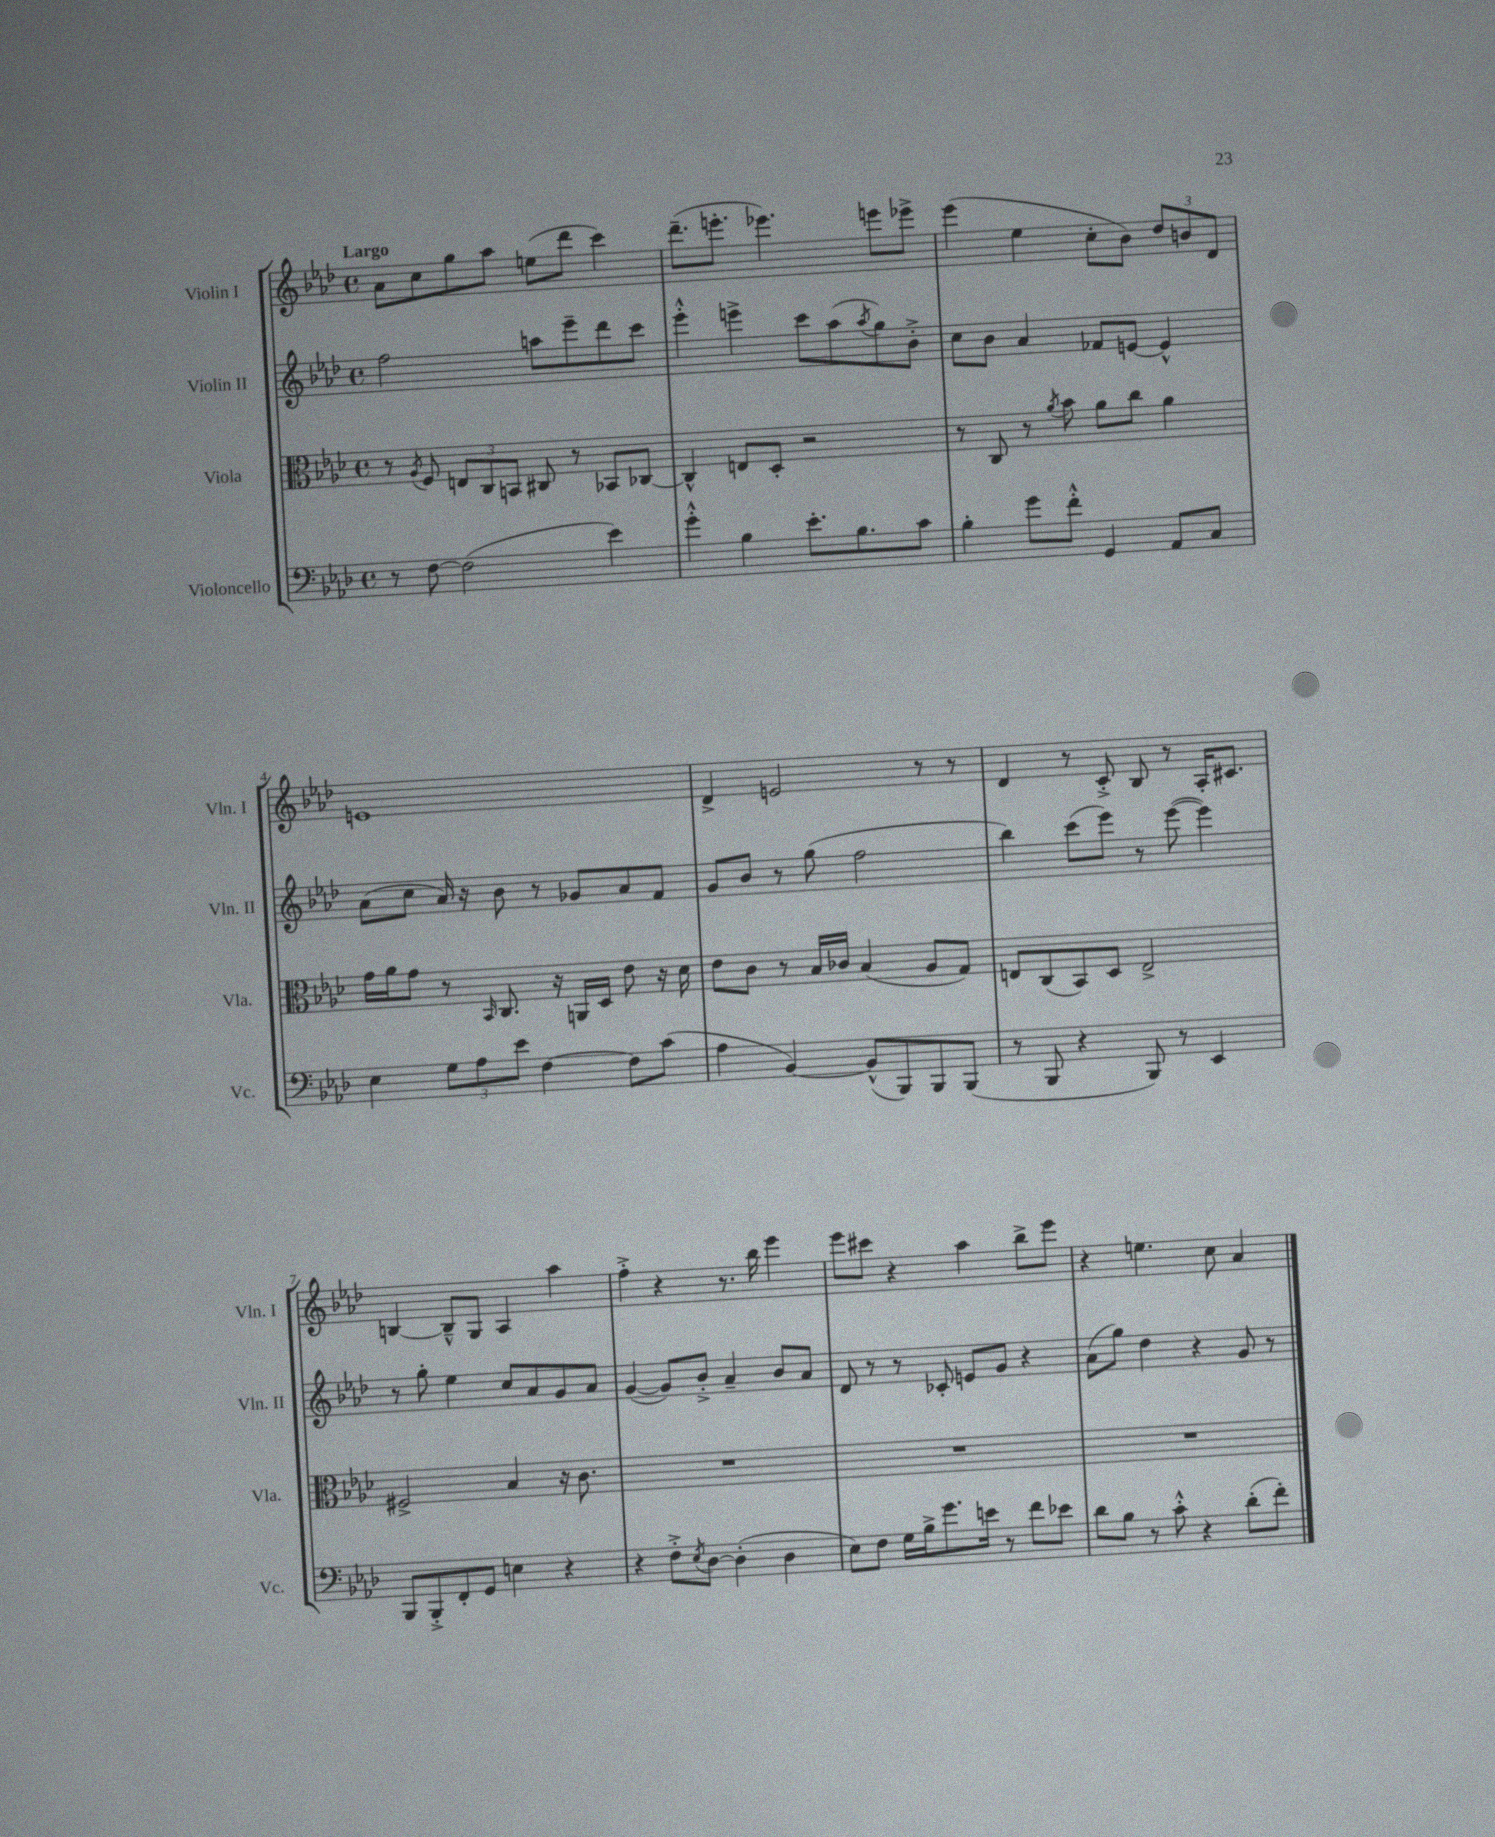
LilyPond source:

<<
\new StaffGroup <<
\new Staff = "s0" \with { instrumentName = "Violin I" shortInstrumentName = "Vln. I" } {
    \clef treble \key aes \major \defaultTimeSignature \time 4/4 \tempo "Largo"
    aes'8 c''8 g''8 aes''8 e''8( des'''8 c'''4) |
    des'''8.--( e'''8.-. ees'''4.) e'''8 ees'''8-> |
    ees'''4( ees''4 c''8-. bes'8) \tuplet 3/2 { des''8 b'8 des'8 } |
    e'1 |
    des'4-> e'2 r8 r8 |
    des'4 r8 c'8-.-> bes8 r8 aes16-. cis'8. |
    b4~ b8---^ g8 aes4 aes''4 |
    f''4-.-> r4 r8. bes''16 ees'''4 |
    ees'''8 cis'''8 r4 aes''4 bes''8-> ees'''8 |
    r4 e''4. c''8 aes'4 \bar "|." |
}
\new Staff = "s1" \with { instrumentName = "Violin II" shortInstrumentName = "Vln. II" } {
    \clef treble \key aes \major \defaultTimeSignature \time 4/4
    f''2 a''8 ees'''8-- des'''8 c'''8 |
    ees'''4-.-^ e'''4-> c'''8 aes''8( \acciaccatura { aes''8 } g''8) bes'8-.-> |
    c''8 bes'8 aes'4 fes'8 e'8~ e'4-^ |
    aes'8( c''8 aes'16) r16 bes'8 r8 ges'8 aes'8 f'8 |
    g'8 bes'8 r8 g''8( f''2 |
    bes''4) c'''8( ees'''8) r8 ees'''8~( ees'''4) |
    r8 g''8-. ees''4 c''8 aes'8 g'8 aes'8 |
    g'4~( g'8) bes'8-.-> aes'4-- bes'8 aes'8 |
    des'8 r8 r8 ces'8-. e'8 g'8 r4 |
    aes'8( g''8) des''4 r4 g'8 r8 \bar "|." |
}
\new Staff = "s2" \with { instrumentName = "Viola" shortInstrumentName = "Vla." } {
    \clef alto \key aes \major \defaultTimeSignature \time 4/4
    r8 \acciaccatura { aes8 } f8 \tuplet 3/2 { e8 c8 b,8 } cis8 r8 bes,8 ces8~ |
    ces4-^ e8 des8-. r2 |
    r8 c8 r8 \acciaccatura { aes'8 } bes'8 aes'8 c''8 aes'4 |
    g'16 aes'16 g'8 r8 \grace { bes,16 } c8. r16 a,16 des16 ees'8 r16 des'16 |
    ees'8 c'8 r8 bes16 ces'16 bes4( aes8 g8) |
    e8 c8( bes,8) des8 e2-> |
    fis2-> bes4 r16 c'8. |
    R1 |
    R1 |
    R1 \bar "|." |
}
\new Staff = "s3" \with { instrumentName = "Violoncello" shortInstrumentName = "Vc." } {
    \clef bass \key aes \major \defaultTimeSignature \time 4/4
    r8 f8~ f2( ees'4) |
    g'4-.-^ bes4 ees'8.-. bes8. c'8 |
    bes4-. g'8 f'8-.-^ g,4 aes,8 c8 |
    ees4 \tuplet 3/2 { g8 aes8 ees'8 } f4~ f8 c'8( |
    aes4 bes,4~) bes,8-^( bes,,8) bes,,8 bes,,8( |
    r8 bes,,8 r4 bes,,8) r8 ees,4 |
    bes,,8 bes,,8-.-> f,8-. g,8 e4 r4 |
    r4 f8-.-> \acciaccatura { ees8 } des8~ des4-.( des4 |
    ees8) f8 g16 bes16-> g'8. e'16 r8 f'8 ees'8 |
    des'8 bes8 r8 c'8-.-^ r4 des'8-.( f'8-.) \bar "|." |
}
>>
>>
